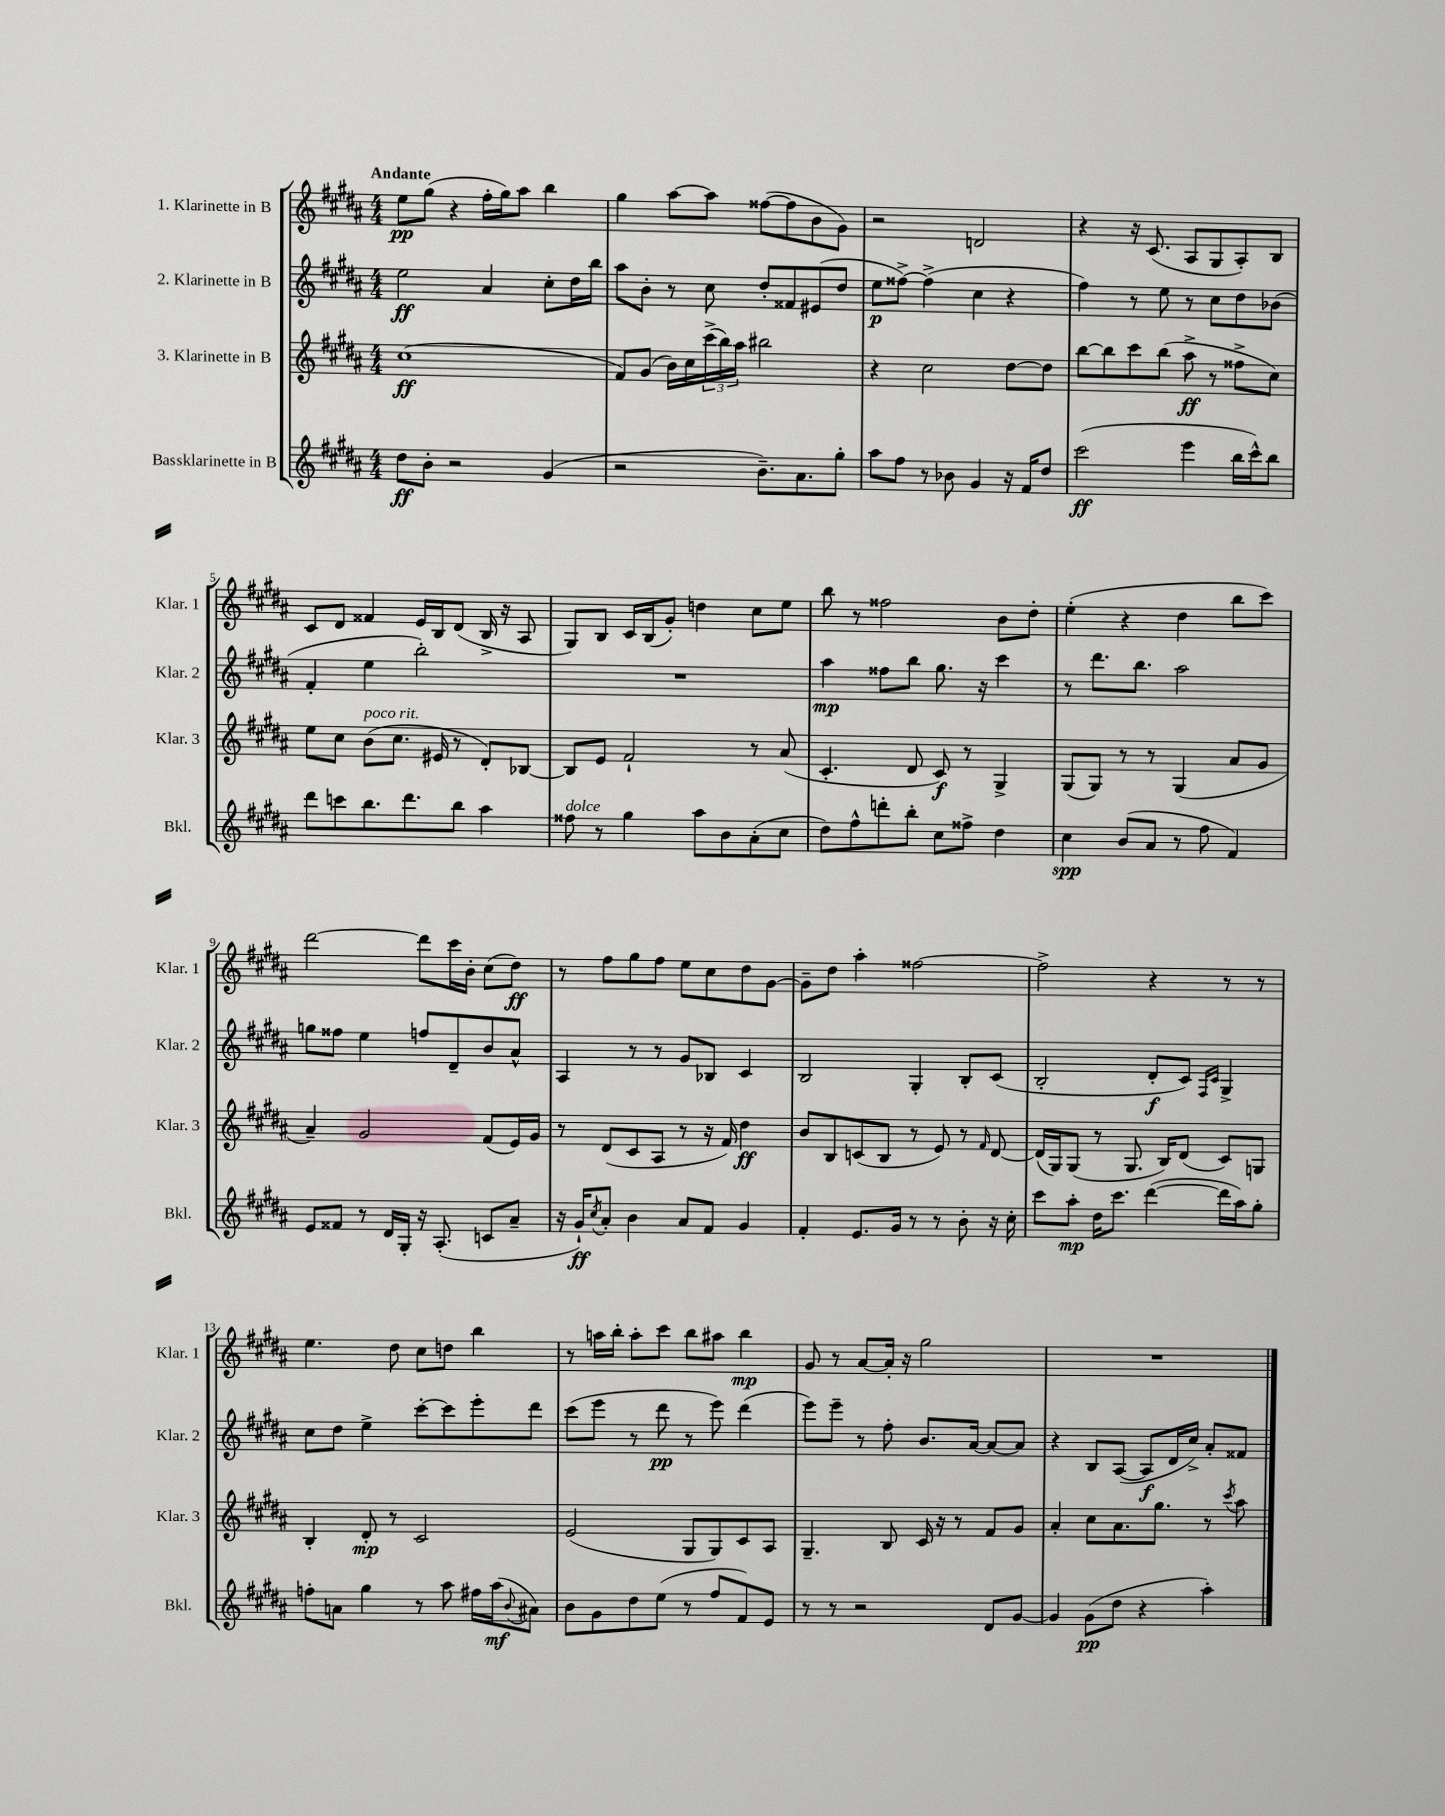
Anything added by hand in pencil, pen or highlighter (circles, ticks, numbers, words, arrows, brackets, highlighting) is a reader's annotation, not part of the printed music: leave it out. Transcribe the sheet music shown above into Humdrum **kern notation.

**kern	**dynam	**kern	**dynam	**kern	**dynam	**kern	**dynam
*part4	*part4	*part3	*part3	*part2	*part2	*part1	*part1
*staff4	*staff4	*staff3	*staff3	*staff2	*staff2	*staff1	*staff1
*I"Bassklarinette in B	*	*I"3. Klarinette in B	*	*I"2. Klarinette in B	*	*I"1. Klarinette in B	*
*I'Bkl.	*	*I'Klar. 3	*	*I'Klar. 2	*	*I'Klar. 1	*
*clefG2	*	*clefG2	*	*clefG2	*	*clefG2	*
*k[f#c#g#d#a#]	*	*k[f#c#g#d#a#]	*	*k[f#c#g#d#a#]	*	*k[f#c#g#d#a#]	*
*M4/4	*	*M4/4	*	*M4/4	*	*M4/4	*
=1	=1	=1	=1	=1	=1	=1	=1
!	!	!	!	!	!	!LO:TX:a:B:t=Andante	!
8dd#\L	ff	(1cc#	ff	2ee\	ff	8ee\L	pp
8b'\J	.	.	.	.	.	(8gg#\J	.
2r	.	.	.	.	.	4r	.
.	.	.	.	4a#/	.	16ff#'\LL	.
.	.	.	.	.	.	16gg#\J)	.
.	.	.	.	.	.	8aa#\J	.
(4g#/	.	.	.	8cc#'\L	.	4bb\	.
.	.	.	.	16dd#\L	.	.	.
.	.	.	.	16bb\JJ	.	.	.
=2	=2	=2	=2	=2	=2	=2	=2
2r	.	8f#/L)	.	8aa#\L	.	4gg#\	.
.	.	(8g#/J	.	8b'\J	.	.	.
.	.	16b\LL)	.	8r	.	[8aa#\L	.
.	.	16cc#\	.	.	.	.	.
.	.	(24ccc#^\	.	8cc#\	.	8aa#\J]	.
.	.	24bb\)	.	.	.	.	.
.	.	24aa#\JJ	.	.	.	.	.
8.b~\L)	.	2bb#X\	.	8dd#'/L	.	([8ff##X\L	.
.	.	.	.	8f##X/	.	8ff##\]	.
8.a#\	.	.	.	.	.	.	.
.	.	.	.	(8e#X/	.	8b\	.
8gg#'\J	.	.	.	8dd#/J	.	8g#\J)	.
=3	=3	=3	=3	=3	=3	=3	=3
8aa#\L	.	4r	.	8ee\L	p	2r	.
8ff#\J	.	.	.	[8ff##X^\J)	.	.	.
8r	.	2cc#\	.	(4ff##^\]	.	.	.
8b-X\	.	.	.	.	.	.	.
4g#/	.	.	.	4cc#\	.	2dn/	.
16r	.	[8dd#\L	.	4r	.	.	.
16f#/KL	.	.	.	.	.	.	.
8dd#/J	.	8dd#\J]	.	.	.	.	.
=4	=4	=4	=4	=4	=4	=4	=4
(2ccc#\	ff	[8bb\L	.	4ff#\)	.	4r	.
.	.	8bb\]	.	.	.	.	.
.	.	8ccc#\	.	8r	.	16r	.
.	.	.	.	.	.	(8.c#/	.
.	.	(8bb\J	.	8ee\	.	.	.
4eee\	.	8aa#^\	ff	8r	.	8A#/L	.
.	.	8r	.	8cc#\L	.	8G#/	.
16bb\LL	.	8ff##X^\L	.	8dd#\	.	8A#'/)	.
16ccc#^^\J)	.	.	.	.	.	.	.
8bb\J	.	8cc#\J)	.	(8b-X\J	.	8B/J	.
!!LO:LB:g=z
=5	=5	=5	=5	=5	=5	=5	=5
8ddd#\L	.	8ee\L	.	4f#'/	.	8c#/L	.
8cccn\	.	8cc#\J	.	.	.	8d#/J	.
!	!	!LO:TX:a:i:t=poco rit.	!	!	!	!	!
8.bb\	.	(8b\L	.	4ee\	.	4f##X/	.
.	.	8.cc#\J	.	.	.	.	.
8.ddd#\	.	.	.	.	.	.	.
.	.	.	.	2bb'\)	.	16e/LL	.
.	.	16e#X/	.	.	.	16B/J	.
8bb\J	.	8r	.	.	.	(8d#/J	.
4aa#\	.	8d#'/L)	.	.	.	16B^/	.
.	.	.	.	.	.	16r	.
.	.	[8B-X/J	.	.	.	8A#/	.
=6	=6	=6	=6	=6	=6	=6	=6
!LO:TX:a:i:t=dolce	!	!	!	!	!	!	!
8ff##X\	.	8B-/L]	.	1r	.	8G#/L)	.
8r	.	8e/J	.	.	.	8B/J	.
4gg#\	.	2f#`/	.	.	.	16c#/LL	.
.	.	.	.	.	.	(16B/J	.
.	.	.	.	.	.	8g#'/J)	.
8aa#\L	.	.	.	.	.	4ddn\	.
8b\	.	.	.	.	.	.	.
(8a#'\	.	8r	.	.	.	8cc#\L	.
8cc#\J	.	(8a#/	.	.	.	8ee\J	.
=7	=7	=7	=7	=7	=7	=7	=7
8dd#\L)	.	4.c#'/	.	4aa#\	mp	8bb\	.
8ff#^^\	.	.	.	.	.	8r	.
8dddn'\	.	.	.	8ff##X\L	.	2ff##X\	.
8bb'\J	.	8d#/	.	8bb\J	.	.	.
8cc#\L	.	8c#/)	f	8.gg#\	.	.	.
8ff##X^\J	.	8r	.	.	.	.	.
.	.	.	.	16r	.	.	.
4dd#\	.	4G#^/	.	4ccc#\	.	8b\L	.
.	.	.	.	.	.	8dd#'\J	.
=8	=8	=8	=8	=8	=8	=8	=8
4cc#\	spp	(8G#/L	.	8r	.	(4ee'\	.
.	.	8G#/J)	.	8.ddd#\L	.	.	.
(8b/L	.	8r	.	.	.	4r	.
.	.	.	.	8.bb\J	.	.	.
8a#/J	.	8r	.	.	.	.	.
8r	.	(4G#/	.	2aa#\	.	4dd#\	.
8ff#\	.	.	.	.	.	.	.
4f#/)	.	8a#/L	.	.	.	8bb\L	.
.	.	8g#/J	.	.	.	8ccc#\J)	.
!!LO:LB:g=z
=9	=9	=9	=9	=9	=9	=9	=9
8e/L	.	4a#~/)	.	8ggn\L	.	[2ddd#\	.
8f##X/J	.	.	.	8ff##X\J	.	.	.
8r	.	2g#/	.	4ee\	.	.	.
16d#/LL	.	.	.	.	.	.	.
16G#'/JJ	.	.	.	.	.	.	.
16r	.	.	.	8ffn/L	.	8ddd#\L]	.
(8.A#'/	.	.	.	.	.	.	.
.	.	.	.	8d#~/	.	16ccc#\L	.
.	.	.	.	.	.	16b'\JJ	.
8cn/L	.	(8f#/L	.	8b/	.	(8cc#\L	.
8a#~/J	.	16e/L)	.	8a#^^/J	.	8dd#\J)	ff
.	.	16g#/JJ	.	.	.	.	.
=10	=10	=10	=10	=10	=10	=10	=10
16r	.	8r	.	4A#/	.	8r	.
16g#`/KL)	ff	.	.	.	.	.	.
8qcc#/	.	.	.	.	.	.	.
8a#'/J	.	(8d#/L	.	.	.	8ff#\L	.
4b\	.	8c#/	.	8r	.	8gg#\	.
.	.	8A#/J	.	8r	.	8ff#\J	.
8a#/L	.	8r	.	8g#/L	.	8ee\L	.
8f#/J	.	16r	.	8B-X/J	.	8cc#\	.
.	.	16f#/)	.	.	.	.	.
4g#/	.	4dd#\	ff	4c#/	.	8dd#\	.
.	.	.	.	.	.	[8g#\J	.
=11	=11	=11	=11	=11	=11	=11	=11
4f#'/	.	8b/L	.	2B/	.	8g#~\L]	.
.	.	8B/	.	.	.	8dd#\J	.
8.e/L	.	(8cn/	.	.	.	4aa#'\	.
.	.	8B/J	.	.	.	.	.
16g#/Jk	.	.	.	.	.	.	.
8r	.	8r	.	4G#'/	.	[2ff##X\	.
8r	.	8e/)	.	.	.	.	.
8b'\	.	8r	.	8B'/L	.	.	.
.	.	16qqf#/	.	.	.	.	.
16r	.	[8d#/	.	(8c#/J	.	.	.
16cc#'\	.	.	.	.	.	.	.
=12	=12	=12	=12	=12	=12	=12	=12
8ccc#\L	.	(16d#/LL]	.	2B'/	.	2ff##^\]	.
.	.	16G#/J)	.	.	.	.	.
8aa#'\J	mp	(8G#/J	.	.	.	.	.
16dd#\KL	.	8r	.	.	.	.	.
8.ccc#\J	.	.	.	.	.	.	.
.	.	8.G#/	.	.	.	.	.
([4ddd#\	.	.	.	8d#'/L	f	4r	.
.	.	16B/KL)	.	.	.	.	.
.	.	(8d#/J	.	8c#/J)	.	.	.
.	.	.	.	16qqF#/LL	.	.	.
.	.	.	.	16qqc#/JJ	.	.	.
16ddd#\LL]	.	8c#/L)	.	4G#^/	.	8r	.
16aa#\J)	.	.	.	.	.	.	.
8gg#'\J	.	8Gn/J	.	.	.	8r	.
!!LO:LB:g=z
=13	=13	=13	=13	=13	=13	=13	=13
8ffn'\L	.	4B'/	.	8cc#\L	.	4.ee\	.
8an\J	.	.	.	8dd#\J	.	.	.
4gg#\	.	8d#'/	mp	4ee^\	.	.	.
.	.	8r	.	.	.	8dd#\	.
8r	.	2c#/	.	[8ccc#'\L	.	8cc#\L	.
8aa#\	.	.	.	8ccc#\]	.	8ddn\J	.
16ff#X\LL	.	.	.	8eee'\	.	4bb\	.
(16aa#\J	mf	.	.	.	.	.	.
8qqb/	.	.	.	.	.	.	.
8a#X\J)	.	.	.	8ddd#\J	.	.	.
=14	=14	=14	=14	=14	=14	=14	=14
8b\L	.	(2e/	.	(8ccc#\L	.	8r	.
8g#\	.	.	.	8eee\J	.	16aan\LL	.
.	.	.	.	.	.	16bb'\JJ	.
8dd#\	.	.	.	8r	.	8aa'\L	.
(8ee\J	.	.	.	8ddd#\	pp	8ccc#\J	.
8r	.	8G#/L	.	8r	.	8bb\L	.
8ff#/L	.	8G#/)	.	8eee\)	.	8aa#X\J	.
8f#/)	.	8c#/	.	(4ddd#\	.	4bb\	mp
8e/J	.	8A#/J	.	.	.	.	.
=15	=15	=15	=15	=15	=15	=15	=15
8r	.	4.G#~/	.	8eee\L)	.	8g#/	.
8r	.	.	.	8eee~\J	.	8r	.
2r	.	.	.	8r	.	[8a#/L	.
.	.	8B/	.	8ff#'\	.	16a#'/Jk]	.
.	.	.	.	.	.	16r	.
.	.	16c#/	.	8.b/L	.	2gg#\	.
.	.	16r	.	.	.	.	.
.	.	8r	.	.	.	.	.
.	.	.	.	[16a#/Jk	.	.	.
8d#/L	.	8f#/L	.	8a#/L_	.	.	.
[8g#/J	.	8g#/J	.	8a#/J]	.	.	.
=16	=16	=16	=16	=16	=16	=16	=16
4g#/]	.	4a#'/	.	4r	.	1r	.
(8g#\L	pp	8cc#\L	.	8B/L	.	.	.
8dd#\J	.	8.a#\	.	([8A#/J	.	.	.
4r	.	.	.	8A#/L]	f	.	.
.	.	8.gg#\J	.	.	.	.	.
.	.	.	.	16d#/L	.	.	.
.	.	.	.	16cc#^/JJ)	.	.	.
4aa#'\)	.	8r	.	8a#'/L	.	.	.
.	.	8qccc#/	.	.	.	.	.
.	.	8aa#\	.	8f##X/J	.	.	.
==	==	==	==	==	==	==	==
*-	*-	*-	*-	*-	*-	*-	*-
